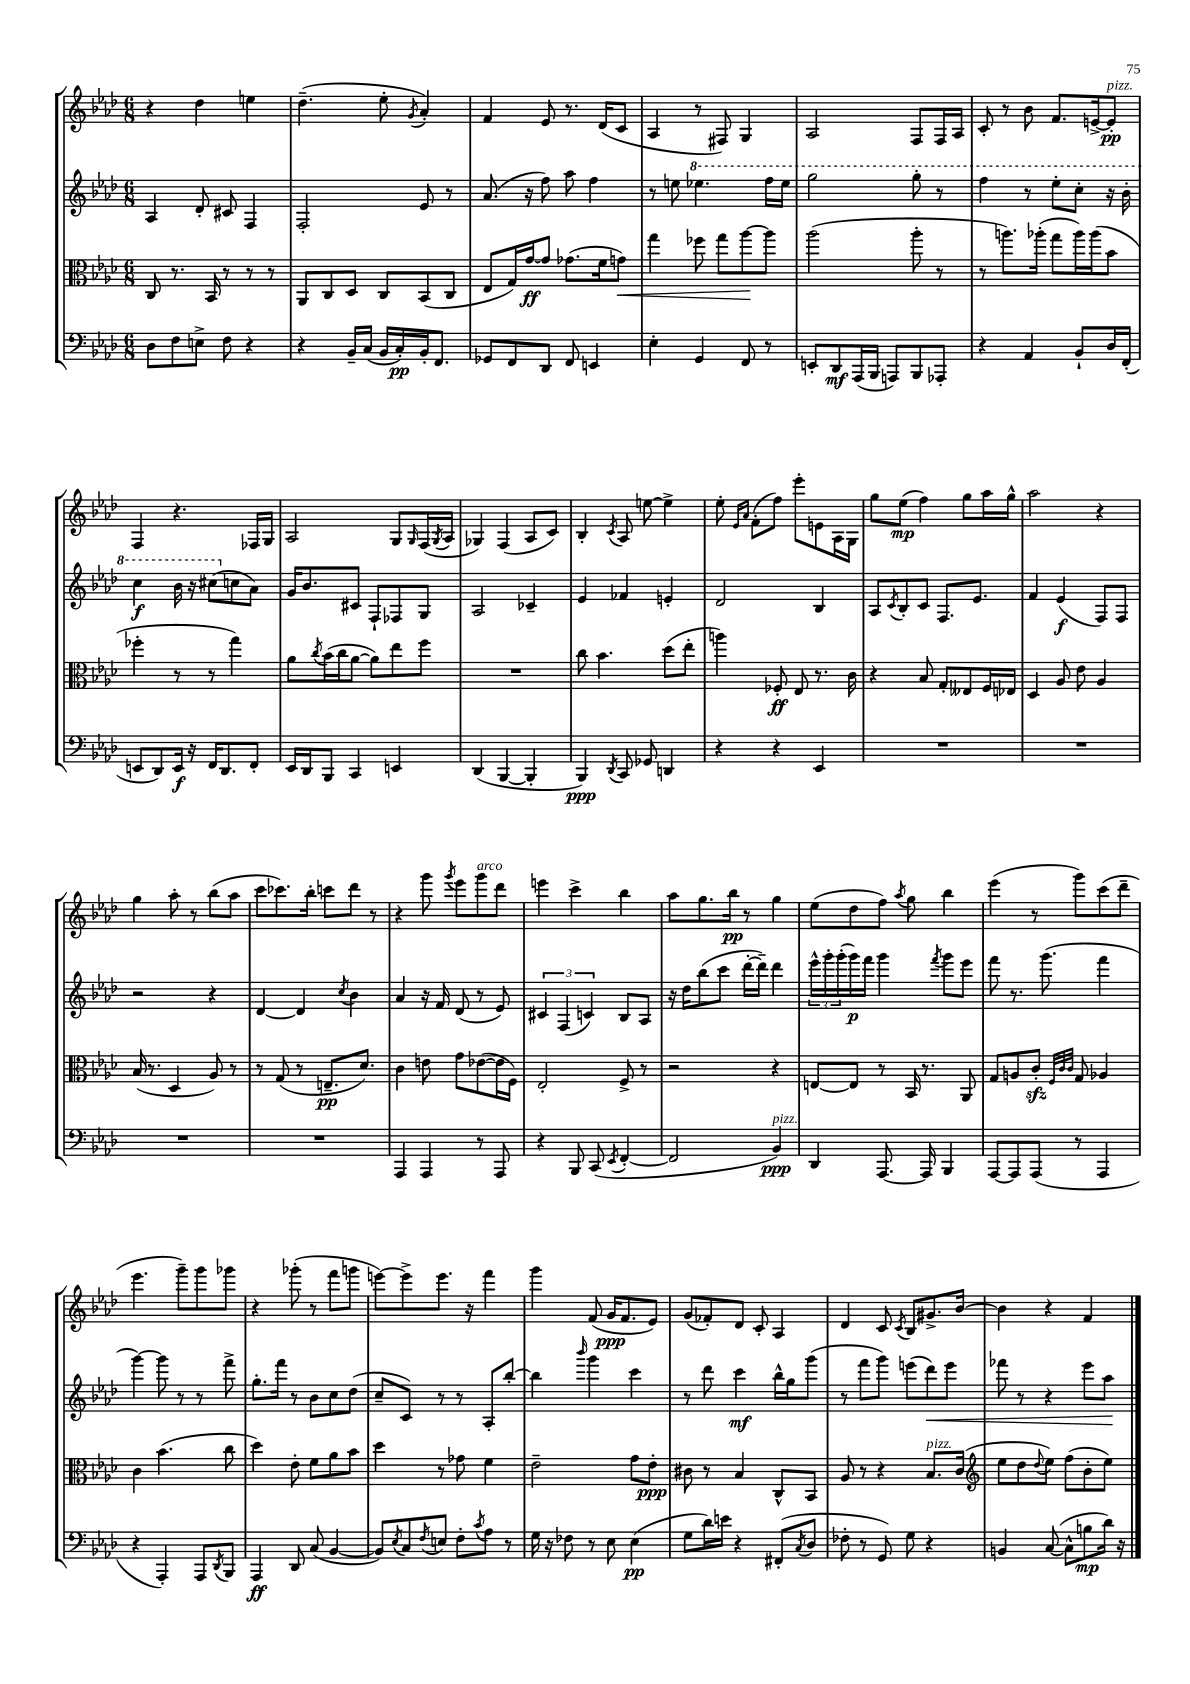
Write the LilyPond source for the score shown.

<<
\new StaffGroup <<
\new Staff = "s0" {
    \clef treble \key aes \major \numericTimeSignature \time 6/8
    r4 des''4 e''4 |
    des''4.--( ees''8-. \acciaccatura { g'8 } aes'4-.) |
    f'4 ees'8 r8. des'16( c'8 |
    aes4 r8 fis8) g4 |
    aes2 f8 f16 aes16 |
    c'8-. r8 bes'8 f'8. e'16~-> e'8-.\pp^\markup { \italic "pizz." } |
    f4 r4. fes16 g16 |
    aes2 g8 \grace { g16 } f16( \acciaccatura { g8 } aes16 |
    ges4) f4( aes8 c'8) |
    bes4-. \acciaccatura { c'8 } aes8 e''8~ e''4-> |
    ees''8-. \grace { ees'16 aes'16 } f'8-.( f''8) ees'''8-. e'8 aes16 g16 |
    g''8 ees''8\mp( f''4) g''8 aes''16 g''16-^ |
    aes''2 r4 |
    g''4 aes''8-. r8 bes''8( aes''8 |
    c'''8 ces'''8.) bes''16-. c'''8 des'''8 r8 |
    r4 g'''8 \acciaccatura { g'''8 } ees'''8 g'''8^\markup { \italic "arco" } des'''8 |
    e'''4 c'''4-> bes''4 |
    aes''8 g''8. bes''16\pp r8 g''4 |
    ees''8( des''8 f''8) \acciaccatura { aes''8 } g''8 bes''4 |
    ees'''4( r8 g'''8) c'''8( des'''8-- |
    ees'''4. g'''8--) g'''8 ges'''8 |
    r4 ges'''8-.( r8 f'''8 g'''8 |
    e'''8~) e'''8-> e'''8. r16 f'''4 |
    g'''4 f'8( g'16\ppp f'8. ees'8) |
    g'8( fes'8-.) des'8 c'8-. aes4 |
    des'4 c'8 \acciaccatura { c'8 } bes8 gis'8.-> bes'16~ |
    bes'4 r4 f'4 \bar "|." |
}
\new Staff = "s1" {
    \clef treble \key aes \major \numericTimeSignature \time 6/8
    aes4 des'8-. cis'8 f4 |
    f2-. ees'8 r8 |
    aes'8.( r16 f''8) aes''8 f''4 |
    r8 e''8 \ottava #1 ees'''!4. f'''16 ees'''16 |
    g'''2 g'''8-. r8 |
    f'''4 r8 ees'''8-. c'''8-. r16 bes''16-. |
    c'''4\f bes''16 r16 cis'''8( \ottava #0 c''!8 aes'8) |
    g'16 bes'8. cis'8 f8-! fes8 g8 |
    aes2 ces'4-- |
    ees'4 fes'4 e'4-. |
    des'2 bes4 |
    aes8 \acciaccatura { c'8 } bes8-. c'8 f8. ees'8. |
    f'4 ees'4\f( f8) f8 |
    r2 r4 |
    des'4~ des'4 \acciaccatura { c''8 } bes'4 |
    aes'4 r16 f'16 des'8( r8 ees'8) |
    \tuplet 3/2 { cis'4 f4( c'4) } bes8 aes8 |
    r16 des''16 bes''8( c'''8 des'''16~-. des'''16--) des'''4 |
    \tuplet 3/2 { ees'''16-^ g'''16-. g'''16-.( } g'''16\p) f'''16 g'''4 \acciaccatura { f'''8 } g'''8 ees'''8 |
    f'''8 r8. g'''8.( f'''4 |
    g'''4~) g'''8 r8 r8 f'''8-> |
    g''8.-. f'''16 r8 bes'8 c''8 des''8( |
    c''8-- c'8) r8 r8 aes8-. bes''8~-. |
    bes''4 \grace { bes'''16 } g'''4 c'''4 |
    r8 des'''8 c'''4\mf bes''16-^ g''16 g'''8( |
    r8 f'''8 g'''8) e'''8( des'''8\<) e'''8 |
    fes'''8 r8 r4 ees'''8 aes''8\! \bar "|." |
}
\new Staff = "s2" {
    \clef alto \key aes \major \numericTimeSignature \time 6/8
    c8 r8. bes,16 r8 r8 r8 |
    aes,8 c8 des8 c8 bes,8( c8 |
    ees8 g16) g'16~\ff g'8 ges'8.( f'16 g'8\<) |
    g''4 fes''8 g''8 aes''8~\! aes''8 |
    aes''2( aes''8-. r8 |
    r8 a''8.) aes''16-.( g''8 aes''16) aes''16( bes'8 |
    fes''4-. r8 r8 g''4) |
    aes'8 \acciaccatura { c''8 } bes'16( c''16 aes'8~ aes'8) ees''8 f''8 |
    R2. |
    c''8 bes'4. des''8( ees''8-. |
    a''4) fes8-.\ff ees8 r8. c'16 |
    r4 bes8 g8-. eeses8 f16 ees16 |
    des4 aes8 ees'8 aes4 |
    bes16( r8. des4 aes8) r8 |
    r8 g8( r8 e8.--\pp des'8.) |
    c'4 e'8 g'8 ees'8~( ees'16 f16) |
    ees2-. f8-> r8 |
    r2 r4 |
    e8~ e8 r8 bes,16 r8. aes,8 |
    g8 a8 c'8-.\sfz \grace { f32 c'32 c'32 } g8 aes4 |
    c'4 bes'4.( c''8 |
    des''4) ees'8-. f'8 aes'8 bes'8 |
    des''4 r8 ges'8 f'4 |
    ees'2-- g'8 ees'8-.\ppp |
    cis'8 r8 bes4 c8-^ bes,8 |
    aes8 r8 r4 bes8.^\markup { \italic "pizz." } c'16( |
    \clef treble ees''8 des''8 \appoggiatura { des''8 } ees''8) f''8( bes'8-. ees''8) \bar "|." |
}
\new Staff = "s3" {
    \clef bass \key aes \major \numericTimeSignature \time 6/8
    des8 f8 e8-> f8 r4 |
    r4 bes,16-- c16( bes,16 c16-.\pp) bes,16-. f,8. |
    ges,8 f,8 des,8 f,8 e,4 |
    ees4-. g,4 f,8 r8 |
    e,8-. des,8\mf aes,,16( bes,,16 a,,8) bes,,8 aes,,8-. |
    r4 aes,4 bes,8-! des16 f,16-.( |
    e,8 des,8) e,16\f r16 f,16 des,8. f,8-. |
    ees,16 des,16 bes,,8 c,4 e,4 |
    des,4( bes,,4~ bes,,4-. |
    bes,,4\ppp) \acciaccatura { des,8 } c,8 ges,8 d,4 |
    r4 r4 ees,4 |
    R2. |
    R2. |
    R2. |
    R2. |
    aes,,4 aes,,4 r8 aes,,8 |
    r4 bes,,8 c,8( \acciaccatura { ees,8 } f,4~-. |
    f,2 bes,4\ppp^\markup { \italic "pizz." }) |
    des,4 aes,,8.~ aes,,16 bes,,4 |
    aes,,8~ aes,,8 aes,,8( r8 aes,,4 |
    r4 aes,,4-.) aes,,8 \acciaccatura { des,8 } bes,,8 |
    aes,,4\ff des,8 c8( bes,4~ |
    bes,8) \acciaccatura { ees8 } c8 \acciaccatura { f8 } e8 f8-. \acciaccatura { c'8 } aes8 r8 |
    g16 r16 fes8 r8 ees8 ees4\pp( |
    g8 des'16) e'16 r4 fis,8-.( \acciaccatura { c8 } des8 |
    fes8-. r8 g,8) g8 r4 |
    b,4 c8~( c8-^ b8\mp des'16) r16 \bar "|." |
}
>>
>>
\layout { \context { \Score \remove "Bar_number_engraver" } }
